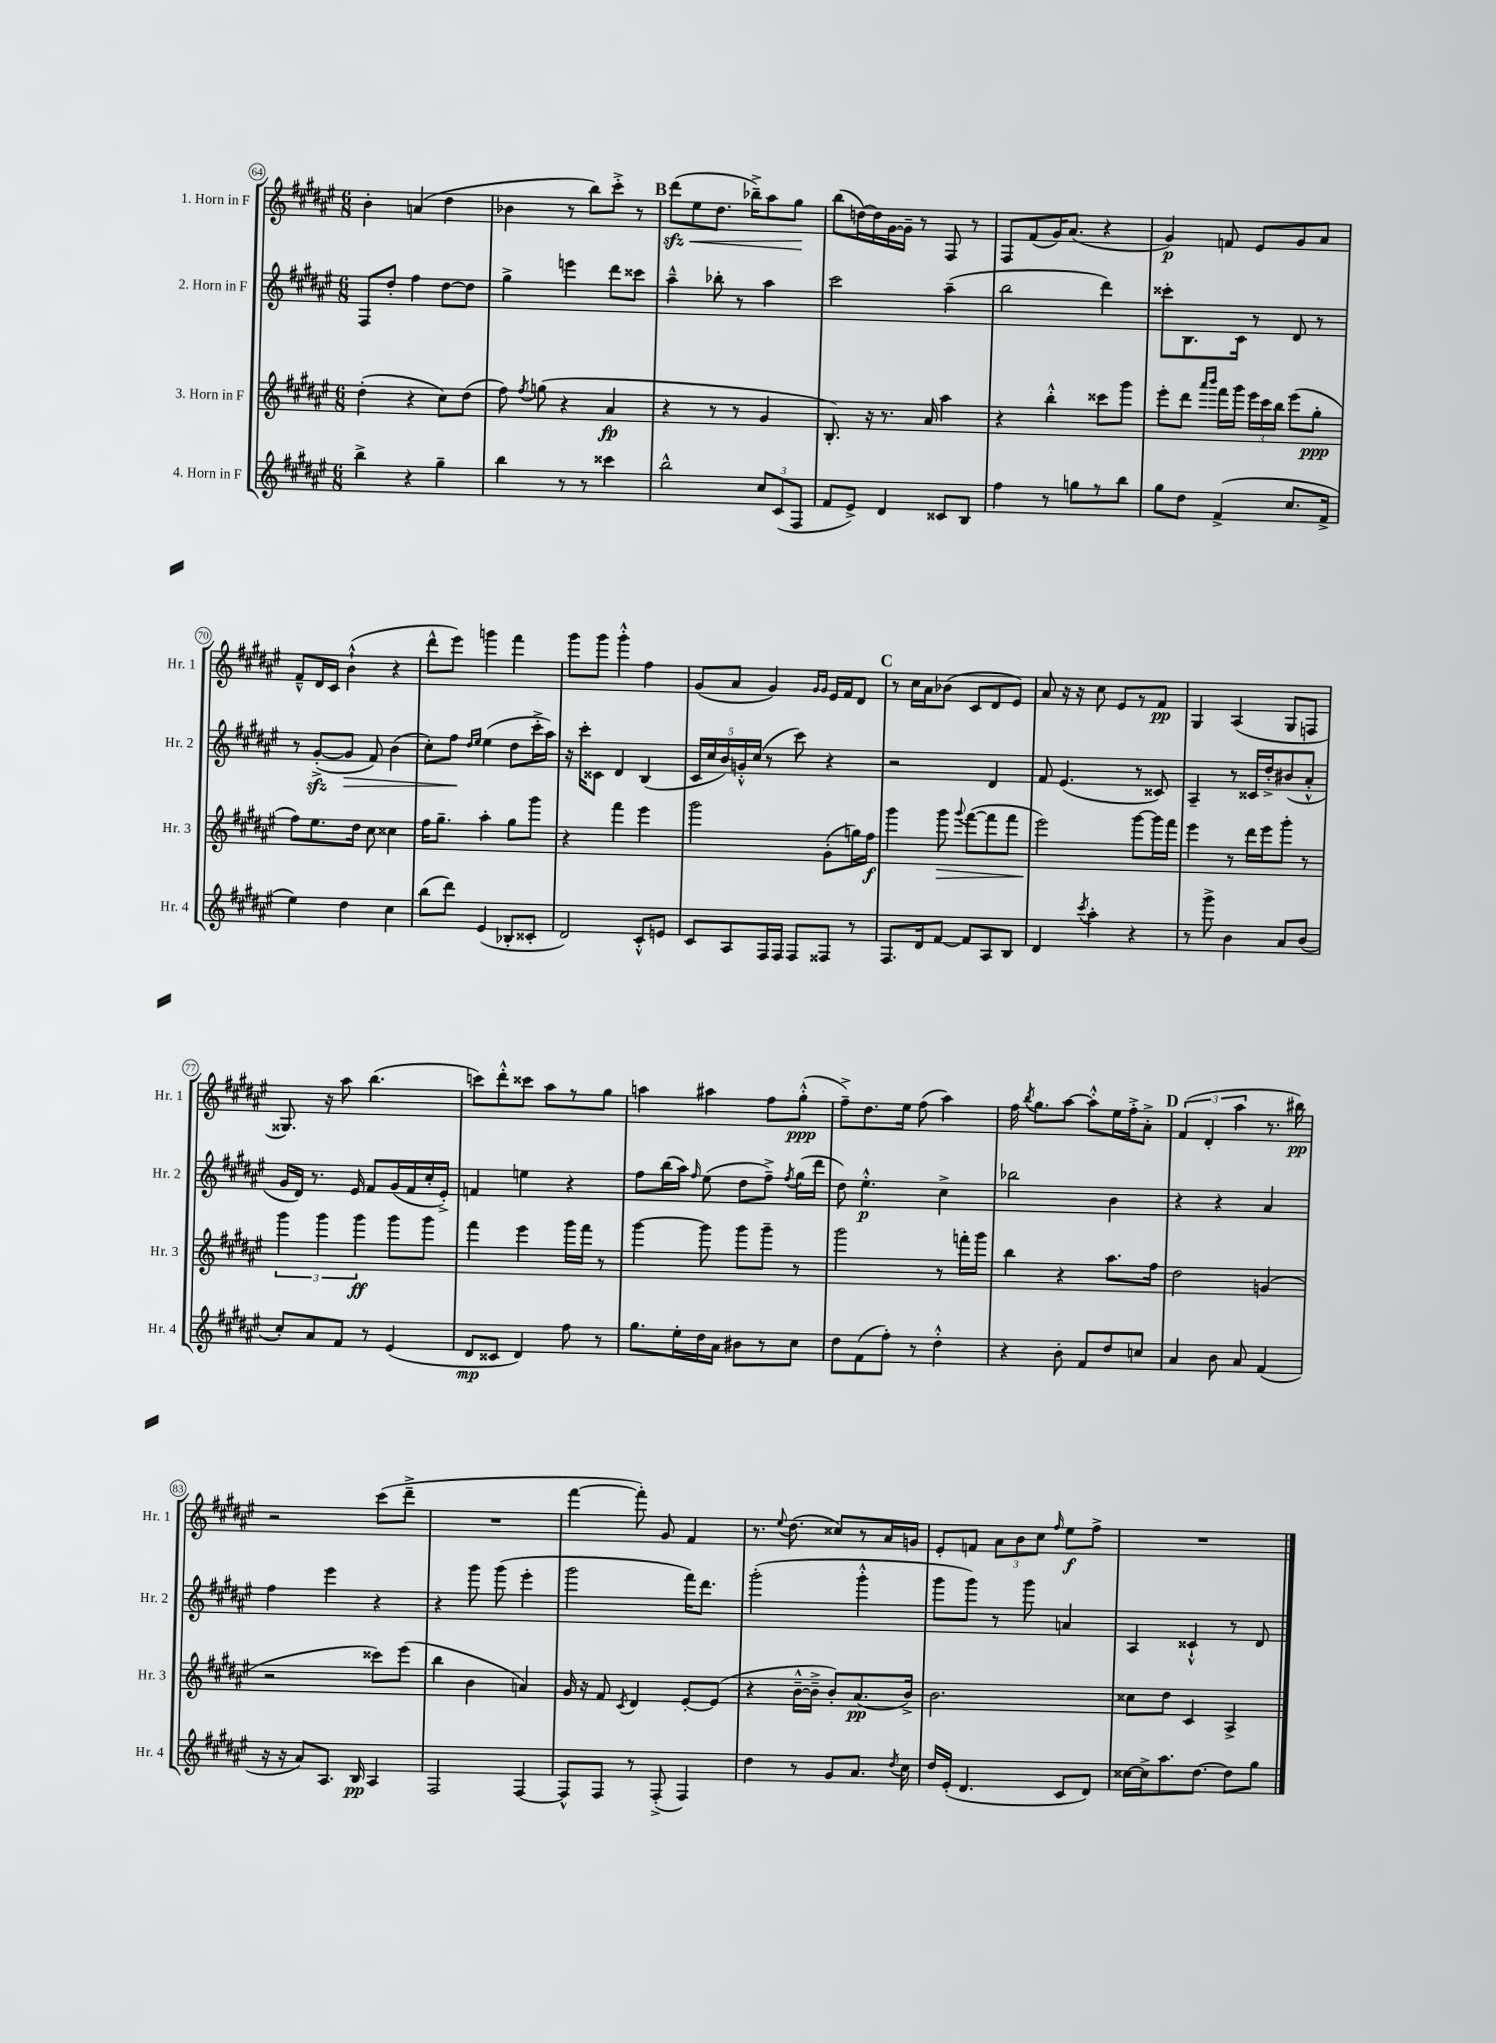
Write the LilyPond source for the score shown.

<<
\new StaffGroup <<
\new Staff = "s0" \with { instrumentName = "1. Horn in F" shortInstrumentName = "Hr. 1" } {
    \clef treble \key fis \major \numericTimeSignature \time 6/8
    \autoBeamOff b'4-. a'4( dis''4 |
    bes'4 r8 b''8[) cis'''8]-.-> r8 |
    \mark \markup { \bold "B" } dis'''8[\sfz\<( eis''8 dis''8.] bes''16[--->) ais''8 gis''8]\! |
    b''8[( d''16~) d''16 gis'16~ gis'16]-- r8 fis8 r8 |
    fis8[ fis'8( gis'16) ais'8.]( r4 |
    gis'4\p) f'8 eis'8[ gis'8 ais'8] |
    fis'8[---^ dis'16 cis'16] b'4-!-^( r4 |
    dis'''8[-^ eis'''8]) g'''4 fis'''4 |
    gis'''8[ gis'''8] gis'''4-.-^ fis''4 |
    gis'8[( ais'8] gis'4) \grace { gis'16[ gis'16] } eis'16[ fis'16 dis'8] |
    \mark \markup { \bold "C" } r8 cis''16[ ais'16 bes'8]( cis'8[ dis'8 eis'8]) |
    ais'8 r16 r16 cis''8 eis'8[ r8 fis'8]\pp |
    gis4 ais4( gis8[ f8] |
    gisis8.) r16 ais''8 b''4.( |
    c'''8[) dis'''8-.-^ cisis'''8] ais''8[ r8 gis''8] |
    a''4 ais''4 fis''8[ gis''8]-.-^\ppp( |
    fis''8[--->) dis''8. eis''16] fis''8( ais''4) |
    fis''16 \acciaccatura { b''8 } gis''8.[ ais''8]~ ais''8[-.-^ eis''16 fis''16-.-> ais'8]-.-> |
    \mark \markup { \bold "D" } \tuplet 3/2 { fis'4( dis'4-. ais''4 } r8. bis''16\pp) |
    r2 cis'''8[( dis'''8]---> |
    R2. |
    fis'''4~ fis'''8-.) gis'8 fis'4 |
    r8. \appoggiatura { eis''8 } dis''8.( cisis''8[) r8 ais'16 g'16] |
    eis'8[-. f'8] \tuplet 3/2 { ais'8[ b'8 cis''8] } \grace { fis''16 } eis''8[\f fis''8]-> |
    R2. \bar "|." |
}
\new Staff = "s1" \with { instrumentName = "2. Horn in F" shortInstrumentName = "Hr. 2" } {
    \clef treble \key fis \major \numericTimeSignature \time 6/8
    \autoBeamOff fis8[ dis''8]-. fis''4 dis''8[~ dis''8] |
    gis''4-> e'''4 dis'''8[ cisis'''8] |
    \mark \markup { \bold "B" } ais''4---^ bes''8-. r8 ais''4 |
    cis'''2 ais''4--( |
    b''2 dis'''4) |
    cisis'''8[-. b8. cis'16] r8 dis'8 r8 |
    r8 gis'8[~-.->\sfz( gis'8]\> fis'8) b'4( |
    cis''8[-.) fis''8]\! \grace { dis''16[ eis''16] } eis''4( dis''8[ cis'''16-.-> ais''16]) |
    r16 cis'''16[-. cisis'8] dis'4 b4( |
    \tuplet 5/4 { cis'16[ cis''16 b'16) g'16-.-^ cis''16]( } r8 cis'''8) r4 |
    \mark \markup { \bold "C" } r2 dis'4 |
    fis'8 eis'4.( r8 cisis'8) |
    ais4-- r8 cisis'16[ dis''16-.-> bis'8( ais'8]-.-^ |
    gis'16[ dis'16]) r8. eis'16 fis'8[ gis'16( fis'16 cis''16-. eis'16]-.->) |
    f'4 e''4 r4 |
    fis''8[ b''16( ais''16]) \grace { fis''16 } eis''8( dis''8[ fis''8]--->) \acciaccatura { fis''8 } gis''16[( dis'''16] |
    dis''8) eis''4.-.-^\p cis''4-> |
    bes''2 b'4 |
    \mark \markup { \bold "D" } r4 r4 ais'4 |
    fis''4 eis'''4 r4 |
    r4 gis'''8 gis'''8( eis'''4-. |
    gis'''2 fis'''16[) dis'''8.] |
    gis'''2-.( gis'''4-.-^ |
    gis'''8[ gis'''8]) r8 gis'''8 a'4 |
    ais4 cisis'4-!-^ r8 dis'8 \bar "|." |
}
\new Staff = "s2" \with { instrumentName = "3. Horn in F" shortInstrumentName = "Hr. 3" } {
    \clef treble \key fis \major \numericTimeSignature \time 6/8
    \autoBeamOff dis''4-.( r4 cis''8[) dis''8]( |
    fis''8) \acciaccatura { fis''8 } g''8( r4 ais'4\fp |
    \mark \markup { \bold "B" } r4 r8 r8 gis'4 |
    b8.-.) r16 r8. ais'16 ais''4 |
    r4 b''4-.-^ cisis'''8[ gis'''8] |
    eis'''8[-. dis'''8] \grace { ais'''16[ b'''16] } fis'''16[ gis'''16] \tuplet 3/2 { eis'''16[ cis'''16 b''16] } eis'''8[( gis''8]-.\ppp |
    fis''8[) eis''8. dis''16] cis''8 cisis''4 |
    fis''16[ gis''8.]-- ais''4-. gis''8[ gis'''8] |
    r4 fis'''4 eis'''4 |
    gis'''2 gis'8[-.( g''16) fis''16]\f |
    \mark \markup { \bold "C" } gis'''4 gis'''8\> \appoggiatura { gis'''8 } fis'''8[~( fis'''8 fis'''8] |
    eis'''2\!) gis'''8[~ gis'''16 fis'''16] |
    eis'''4 r8 dis'''16[ eis'''16 gis'''8]-. r8 |
    \tuplet 3/2 { gis'''4 gis'''4 gis'''4\ff } gis'''8[ gis'''8] |
    fis'''4 eis'''4 gis'''16[ fis'''16] r8 |
    gis'''4~ gis'''8 gis'''8[ gis'''8]-- r8 |
    gis'''2 r8 f'''16[-. gis'''16] |
    b''4 r4 ais''8.[ fis''16] |
    \mark \markup { \bold "D" } dis''2 g'4( |
    r2 cisis'''8[) eis'''8]( |
    b''4 b'4 a'4) |
    gis'16 r16 fis'8 \acciaccatura { cis'8 } dis'4 eis'8[~-. eis'8]( |
    r4 b'16[~---^ b'16]---> b'8[-.) ais'8.\pp( b'16]->) |
    b'2. |
    cisis''8[ dis''8] cis'4 ais4-> \bar "|." |
}
\new Staff = "s3" \with { instrumentName = "4. Horn in F" shortInstrumentName = "Hr. 4" } {
    \clef treble \key fis \major \numericTimeSignature \time 6/8
    \autoBeamOff b''4-> r4 gis''4-- |
    b''4 r8 r8 cisis'''4 |
    \mark \markup { \bold "B" } b''2-^ \tuplet 3/2 { cis''8[ cis'8( fis8] } |
    fis'8[ eis'8]->) dis'4 cisis'8[ b8] |
    fis''4 r8 g''8[ r8 b''8] |
    gis''8[ dis''8] fis'4->( cis''8.[ fis'16]-> |
    eis''4) dis''4 cis''4 |
    b''8[( dis'''8]) eis'4( bes8[-. cisis'8]-. |
    dis'2) cis'8[-.-^ e'8] |
    cis'8[ ais8 fis16 fis16] fis8[ fisis8] r8 |
    \mark \markup { \bold "C" } fis8.[ dis'16 fis'8]~ fis'8[ ais8 b8] |
    dis'4 \acciaccatura { cis'''8 } ais''4-. r4 |
    r8 gis'''8-> b'4 ais'8[ b'8]( |
    cis''8[-.) ais'8 fis'8] r8 eis'4( |
    dis'8[\mp cisis'8] dis'4) fis''8 r8 |
    gis''8.[ eis''16-. dis''16 ais'16] bis'8[ r8 cis''8] |
    dis''8[ fis'8( fis''8]-.) r8 dis''4-.-^ |
    r4 b'8-. fis'8[ dis''8 c''8] |
    \mark \markup { \bold "D" } ais'4 b'8 ais'8 fis'4( |
    r16 r16 ais'8[) ais8.] b16\pp ais4 |
    fis2 fis4~ |
    fis8[-^ fis8] r8 fis8-.->( fis4) |
    dis''4 r8 gis'8[ ais'8.] \acciaccatura { dis''8 } cis''16 |
    dis''16[ eis'16]-.( dis'4. cis'8[ dis'8]) |
    cisis''16[~ cisis''16-> ais''8. dis''8.]~ dis''8[ gis''8] \bar "|." |
}
>>
>>
\layout { \context { \Score currentBarNumber = #64 \override BarNumber.stencil = #(make-stencil-circler 0.1 0.3 ly:text-interface::print) } }
